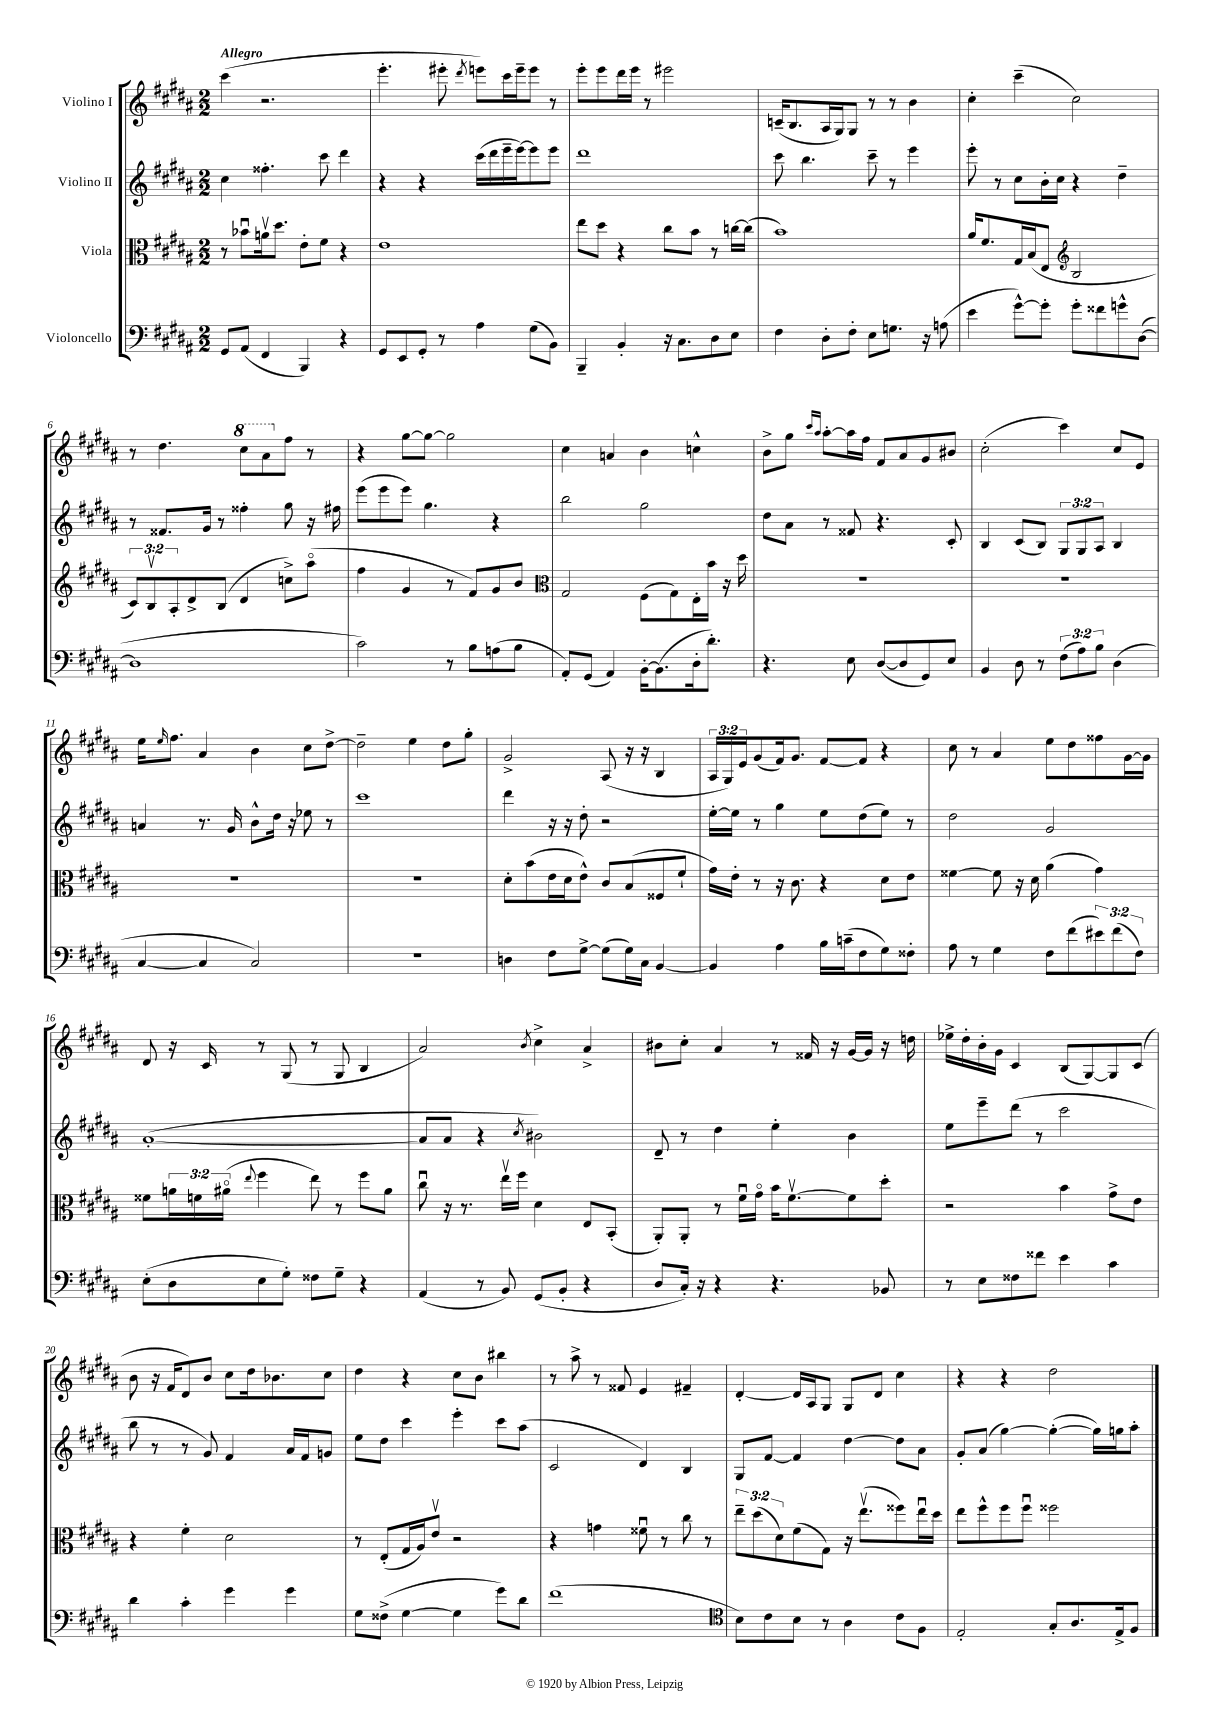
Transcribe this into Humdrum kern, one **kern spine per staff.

**kern	**kern	**kern	**kern
*staff4	*staff3	*staff2	*staff1
*clefF4	*clefC3	*clefG2	*clefG2
*k[f#c#g#d#a#]	*k[f#c#g#d#a#]	*k[f#c#g#d#a#]	*k[f#c#g#d#a#]
*M2/2	*M2/2	*M2/2	*M2/2
8GG#/L	8r	4cc#\	(4ccc#\
(8AA#/J	8b-u\L	.	.
4FF#/	16av\k	4.ff##'\	2.r
.	8.dd#\J	.	.
4BBB/)	8e'\L	.	.
.	8f#\J	8ccc#\	.
4r	4r	4ddd#\	.
=	=	=	=
8GG#/L	1e	4r	4.eee'\
8EE/	.	.	.
8GG#'/J	.	4r	.
8r	.	.	8eee#'\
.	.	.	8qddd#/
4A#\	.	(16ccc#\LL	8eee\L)
.	.	16ddd#\	.
.	.	16eee~\	16ccc#\L
.	.	[16eee\J)	16eee~\J
(8G#\L	.	8eee\]	8eee\J
8BB\J)	.	8eee\J	8r
=	=	=	=
4BBB~/	8ee\L	1ddd#	8eee'\L
.	8dd#\J	.	8eee\
4BB'/	4r	.	16ddd#\L
.	.	.	16eee\JJ
.	.	.	8r
16r	8cc#\L	.	2eee#\
8.C#\L	.	.	.
.	8b\J	.	.
8D#\	8r	.	.
8E\J	[16cc\LL	.	.
.	(16cc\]JJ	.	.
=	=	=	=
4F#\	1b)	8ccc#\	(16c~/LK
.	.	.	8.B/
.	.	4.bb\	.
8D#'\L	.	.	16A#/L
.	.	.	16G#/J)
8F#'\J	.	.	8G#/J
8E\L	.	8ccc#~\	8r
8.G\J	.	8r	8r
.	.	4eee\	4b\
16r	.	.	.
(8A\	.	.	.
=	=	=	=
4e\	16a#/LK	8eee'\	4cc#'\
.	8.f#/	.	.
.	.	8r	.
[8g#^^\L)	16G#/L	8cc#\L	(4ccc#~\
.	(16B/J	.	.
8g#'\]J	8E/J	16b'\L	.
.	.	16cc#\JJ	.
*	*clefG2	*	*
8g#'\L	2B/	4r	2cc#\)
8f##\	.	.	.
8g^^\	.	4dd#~\	.
([8D#\J	.	.	.
=	=	=	=
1D#]	12c#/L)	8r	8r
.	12Bv/	.	.
.	.	8.f##/L	4.dd#\
.	12A#'/	.	.
.	8d#^/	.	.
.	.	16g#/Jk	.
.	(8B/J	8r	.
.	4d#/	4ff##'\	8ccc#\L
.	.	.	8aa#\
.	8cc^\L)	8gg#\	8ff#\J
.	(8aa#o\J	16r	8r
.	.	16ff#\	.
=	=	=	=
2c#\)	4ff#\	(8eee\L	4r
.	.	8eee\	.
.	4g#/	8eee\J)	[8gg#\L
.	.	4.gg#\	8gg#\_J
8r	8r	.	2gg#\]
8B\L	8f#/L)	.	.
(8A\	8g#/	4r	.
8B\J	8b/J	.	.
=	=	=	=
*	*clefC3	*	*
8AA#'/L)	2G#/	2bb\	4cc#\
(8GG#/J	.	.	.
4AA#/)	.	.	4a/
[16BB'\LK	(8F#\L	2gg#\	4b\
(8.BB\]	.	.	.
.	8G#\)	.	.
16D#'\k	16E'\L	.	4cc^^\
8.d#'\J)	16b\JJ	.	.
.	16r	.	.
.	16dd#\	.	.
=	=	=	=
4.r	1r	8dd#\L	8b^\L
.	.	8a#\J	8gg#\J
.	.	.	16qqccc#/LL
.	.	.	16qqaa#/JJ
.	.	8r	[8aa#'\L
8E\	.	8f##/	16aa#\]L
.	.	.	16ff#\JJ
([8D#/L	.	4.r	8f#/L
8D#/]	.	.	8a#/
8GG#/)	.	.	8g#/
8E/J	.	8c#'/	8b#/J
=	=	=	=
4BB/	1r	4B/	(2cc#'\
8D#\	.	(8c#/L	.
8r	.	8B/J)	.
(12F#\L	.	12G#/L	4ccc#\)
12A#\)	.	12G#/	.
12B\J	.	12A#/J	.
(4D#\	.	4B/	8cc#/L
.	.	.	8e/J
=	=	=	=
[4C#/	1r	4a/	16ee\LK
.	.	.	16qqee/
.	.	.	8.ff#\J
4C#/]	.	8.r	4a#/
.	.	16g#/	.
2C#/)	.	8b^^\L	4b\
.	.	16dd#\Jk	.
.	.	16r	.
.	.	8ee-\	8cc#\L
.	.	8r	[8dd#^\J
=	=	=	=
1r	1r	1ccc#	2dd#~\]
.	.	.	4ee\
.	.	.	8dd#\L
.	.	.	8gg#'\J
=	=	=	=
4D\	8d#'\L	4ddd#\	2g#^/
.	(8b\	.	.
8F#\L	16e\L	16r	.
.	16d#\J	16r	.
[8G#^\J	8e^^\J)	8dd#'\	.
(8G#\]L	8c#/L	2r	(8A#/
16G#\L)	(8B/	.	16r
16C#\JJ	.	.	16r
[4BB/	8F##/	.	4B/
.	8f#`/J	.	.
=	=	=	=
4BB/]	16g#\LL)	[16ee'\LL	24A#/LL
.	.	.	24G#/)
.	16e'\JJ	16ee\]JJ	.
.	.	.	24e/J
.	8r	8r	(8g#/
4A#\	16r	4gg#\	16f#/k)
.	8.c#\	.	8.g#/J
16B\LL	4r	8ee\L	[8f#/L
(16c~\J	.	.	.
8F#\	.	(8dd#\	8f#/]J
8G#\)	8d#\L	8ee\J)	4r
8F##'\J	8e\J	8r	.
=	=	=	=
8A#\	[4f##\	2dd#\	8cc#\
8r	.	.	8r
4G#\	8f##\]	.	4a#/
.	16r	.	.
.	16d#\	.	.
8F#\L	(4a#\	2g#/	8ee\L
(8f#\	.	.	8dd#\
12e#\)	4g#\)	.	8ff##\
(12f#\	.	.	.
.	.	.	[16g#\L
12F#\J)	.	.	.
.	.	.	16g#\]JJ
=	=	=	=
(8E'\L	8f##\L	([1a#'	8d#/
8D#\	24a\L	.	16r
.	24f\	.	.
.	.	.	16c#/
.	(24a#o\JJ	.	.
.	8qqee/	.	.
8E\	4ff#\	.	8r
8G#'\J)	.	.	(8G#/
8F##\L	8ee\)	.	8r
8G#~\J	8r	.	8G#/
4r	8ff#\L	.	4B/
.	8a#\J	.	.
=	=	=	=
(4AA#/	8cc#u\	8a#/]L	2a#/)
.	16r	8a#/J	.
.	8.r	.	.
8r	.	4r	.
8BB/)	16eev\LL	.	.
.	16ff#\JJ	.	.
.	.	8qcc#/	8qb/
(8GG#/L	4d#\	2b#\)	4cc#^\
8BB'/J	.	.	.
4r	8E/L	.	4a#^/
.	(8BB'/J	.	.
=	=	=	=
8D#/L	8AA#'/L)	8d#~/	8b#\L
16C#'/Jk)	8AA#'/J	8r	8cc#'\J
16r	.	.	.
4r	8r	4dd#\	4a#/
.	16f#u\LL	.	.
.	16g#o\JJ	.	.
4.r	16b\LK	4ee'\	8r
.	[8.f#v\	.	.
.	.	.	16f##/
.	.	.	16r
.	8f#\]	4b\	[16g#/LL
.	.	.	16g#/]JJ
8BB-/	8dd#'\J	.	16r
.	.	.	16dd\
=	=	=	=
8r	2r	8ee\L	16ee-^\LL
.	.	.	16dd#'\
8E\L	.	8eee~\	16b'\
.	.	.	16g#\JJ
8F##\	.	(8ddd#\J	4c#/
8f##\J	.	8r	.
4e\	4b\	2ccc#\	(8B/L
.	.	.	[8G#/)
4c#\	8g#^\L	.	8G#/]
.	8e\J	.	(8c#/J
=	=	=	=
4d#\	4r	8bb\	8b\
.	.	8r	16r
.	.	.	16f#/LK
4c#'\	4f#'\	8r	8d#/)
.	.	8g#/)	8b/J
4g#\	2d#\	4f#/	8cc#\L
.	.	.	16dd#\k
.	.	.	8.b-\
4g#\	.	16a#/LL	.
.	.	16f#/J	.
.	.	8g/J	8cc#\J
=	=	=	=
8G#\L	8r	8ee\L	4dd#\
(8F##^\J	(8E'/L	8dd#\J	.
[4G#\	16G#/L	4ccc#\	4r
.	16A#/J)	.	.
.	8ev/J	.	.
4G#\]	2r	4eee'\	8cc#\L
.	.	.	8b\J
8g#\L)	.	8ccc#\L	4bb#\
8d#\J	.	(8aa#\J	.
=	=	=	=
(1f#	4r	2c#/	8r
.	.	.	8aa#^\
.	4g\	.	8r
.	.	.	8f##/
.	8f##u\	4d#/)	4e/
.	8r	.	.
.	8cc#\	4B/	4f#~/
.	8r	.	.
=	=	=	=
*clefC4	*	*	*
8B\L)	12ee~\L	8G#/L	[4d#'/
.	(12dd#\	.	.
8c#\	.	[8f#/J	.
.	12d#\)	.	.
8B\J	(8f#\	4f#/]	16d#/]LL
.	.	.	16A#/J
8r	8G#\J)	.	8G#/J
4A#\	16r	[4dd#\	8G#/L
.	(8.eev\L	.	.
.	.	.	8d#/J
8c#\L	8ff##\)	8dd#\]L	4cc#\
8F#\J	16eeu\L	8a#\J	.
.	16dd#\JJ	.	.
=	=	=	=
2E'/	8ee\L	8g#'/L	4r
.	8ff#^^\	(8a#/J	.
.	8ff#\	[4gg#\)	4r
.	8ff#u\J	.	.
8G#'/L	2ff##\	(4gg#'\_	2dd#\
8.A#/	.	.	.
.	.	16gg#\]LL)	.
16E^/k	.	16gg\J	.
8F#/J	.	8aa#'\J	.
==	==	==	==
*-	*-	*-	*-
